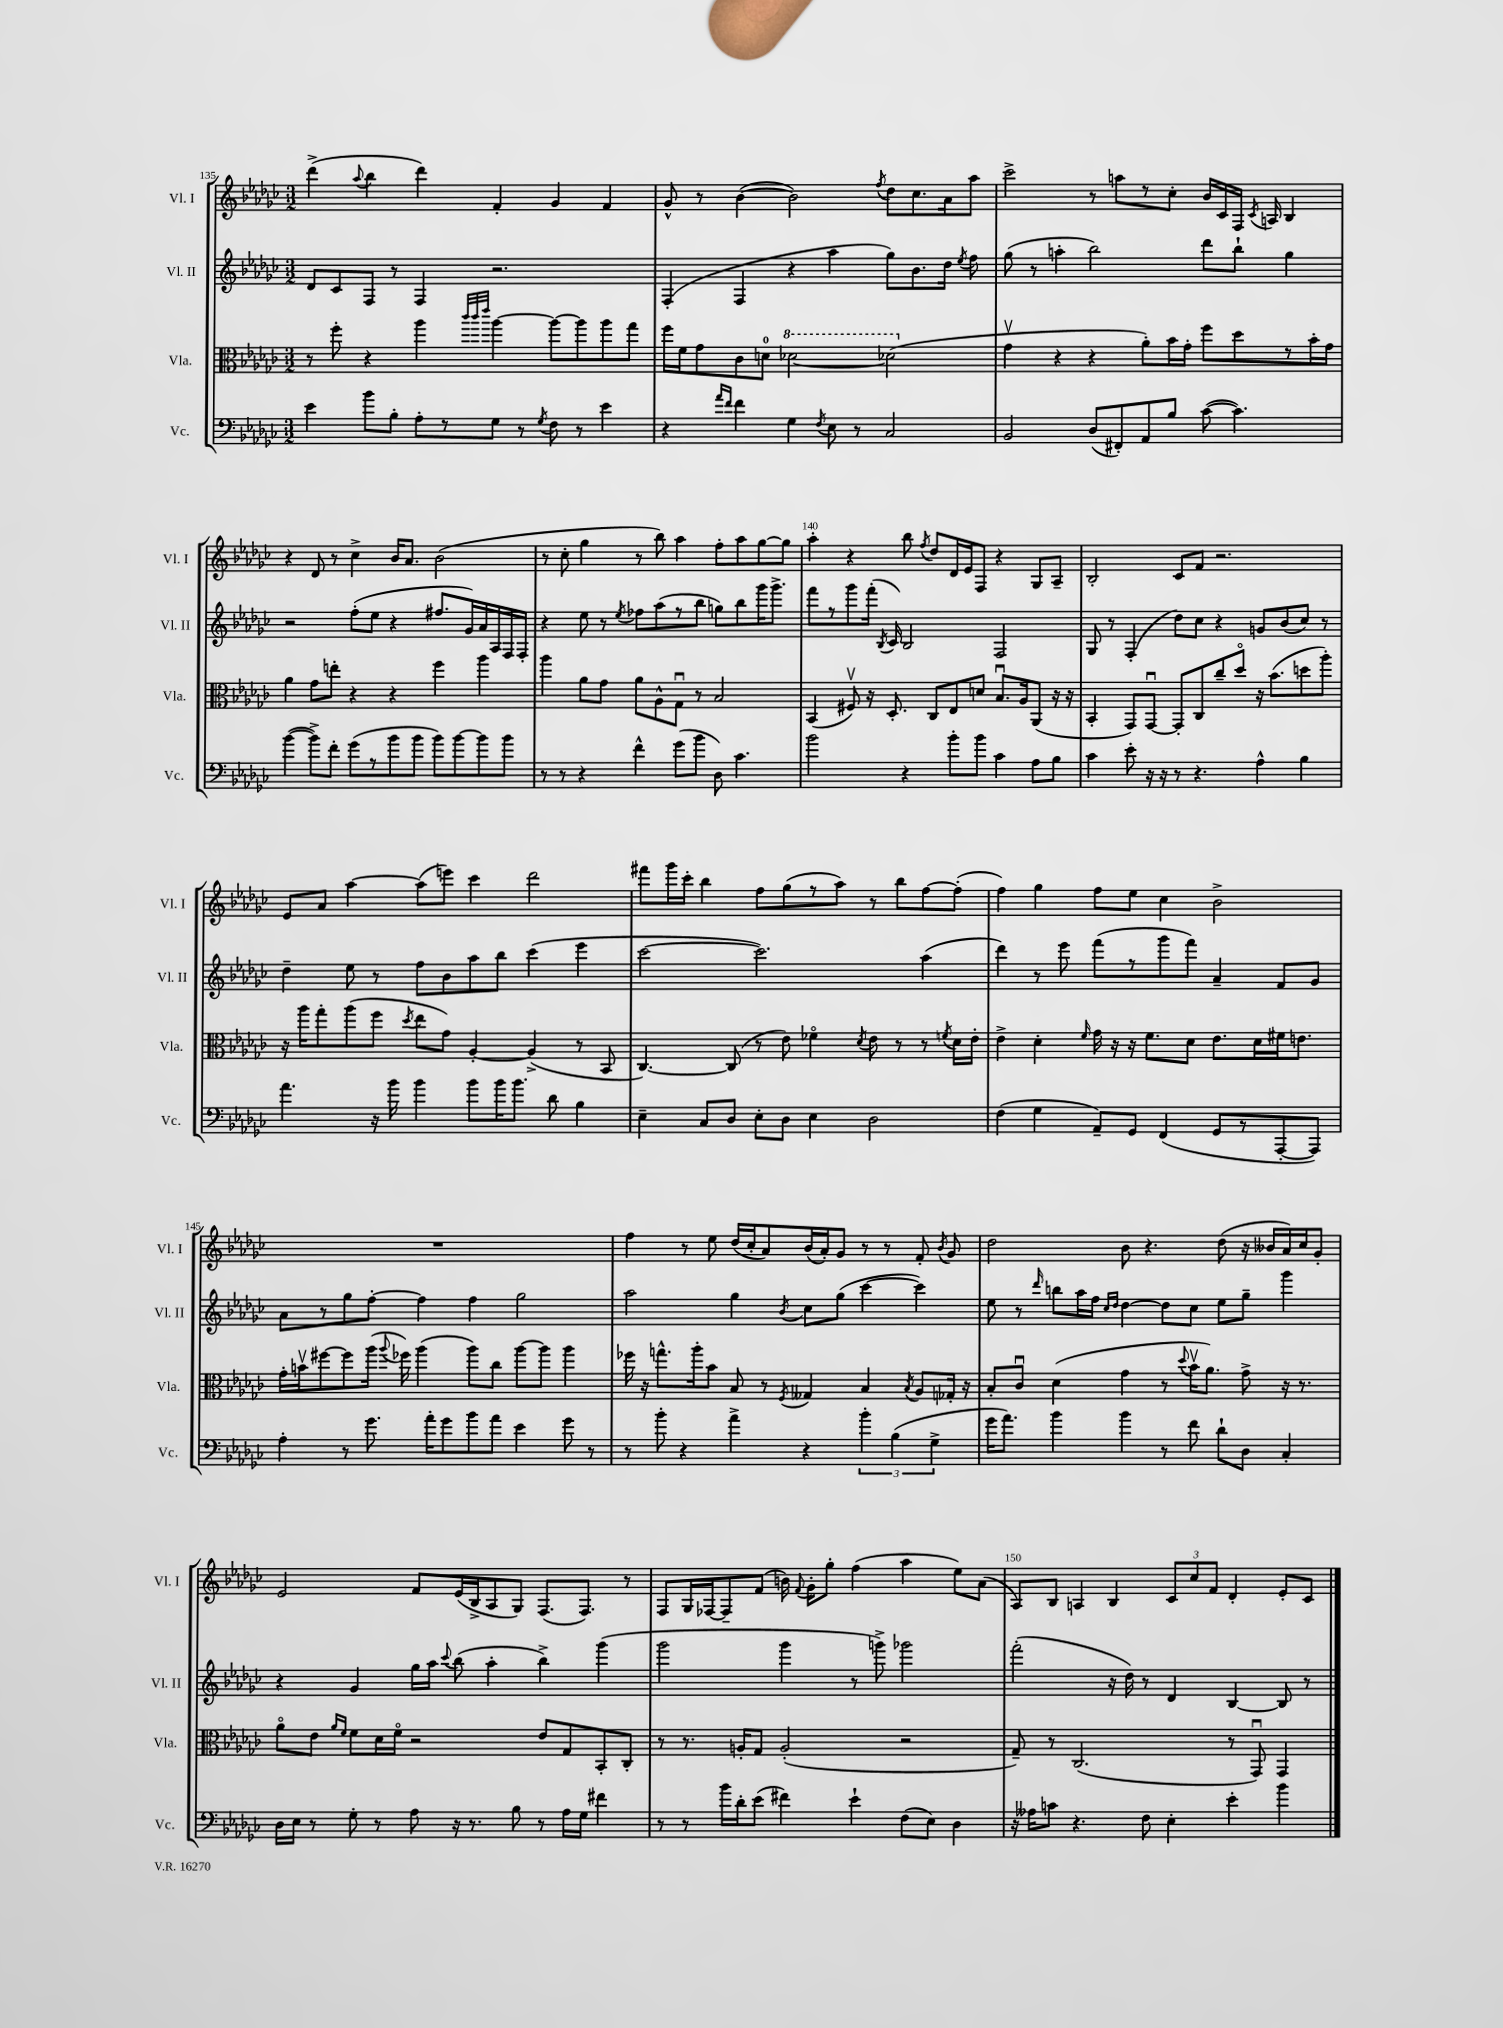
<<
\new StaffGroup <<
\new Staff = "s0" \with { instrumentName = "Vl. I" shortInstrumentName = "Vl. I" } {
    \clef treble \key ges \major \numericTimeSignature \time 3/2
    \autoBeamOff des'''4->( \appoggiatura { aes''8 } bes''4 des'''4) f'4-. ges'4 f'4 |
    ges'8-^ r8 bes'4~( bes'2) \acciaccatura { f''8 } des''8[ ces''8. aes'16 aes''8] |
    ces'''2-> r8 a''8[ r8 ces''8]-. bes'16[ ces'16 f16] \acciaccatura { ces'8 } a16 bes4 |
    r4 des'8 r8 ces''4-> bes'16[ aes'8.] bes'2( |
    r8 ces''8-. ges''4 r8 bes''8) aes''4 f''8[-. aes''8 ges''8~ ges''8] |
    aes''4-. r4 bes''8 \acciaccatura { f''8 } des''8[ des'16 ees'16 f8] r4 ges8[ aes8]-- |
    bes2-. ces'8[ f'8] r2. |
    ees'8[ aes'8] aes''4~ aes''8[( e'''8]) ces'''4 des'''2 |
    fis'''8[ ges'''16 ces'''16]-. bes''4 f''8[ ges''8( r8 aes''8]) r8 bes''8[ f''8~ f''8]-.( |
    f''4) ges''4 f''8[ ees''8] ces''4 bes'2-> |
    R1. |
    f''4 r8 ees''8 des''16[( ces''16-. aes'8) bes'16( aes'16-.) ges'8] r8 r8 f'8-. \acciaccatura { bes'8 } ges'8 |
    des''2 bes'8 r4. des''8( r16 beses'16[ aes'16) ces''16 ges'8]-. |
    ees'2 f'8[ ees'16( bes16-> aes8 ges8]) f8.[( f8.]) r8 |
    f8[ ges16 fes16~ fes8-- f'8]( b'16) \appoggiatura { f'8 } ges'16[-. ges''8]-. f''4( aes''4 ees''8[) aes'8]( |
    aes8[) bes8] a4 bes4 \tuplet 3/2 { ces'8[ ces''8 f'8] } des'4-. ees'8[-. ces'8] \bar "|." |
}
\new Staff = "s1" \with { instrumentName = "Vl. II" shortInstrumentName = "Vl. II" } {
    \clef treble \key ges \major \numericTimeSignature \time 3/2
    \autoBeamOff des'8[ ces'8 f8] r8 f4 r2. |
    f4-.( f4 r4 aes''4 ges''8[) bes'8. des''16] \acciaccatura { ees''8 } f''8 |
    ges''8( r8 a''4-. bes''2) des'''8[ bes''8]-! ges''4 |
    r2 f''8[-.( ees''8] r4 fis''8.[ ges'16) aes'16 aes16 f16 f16]-. |
    r4 ees''8 r8 \acciaccatura { ees''8 } fes''8[ aes''8( r8 bes''8] g''8[) bes''8 ges'''16 ges'''8.]-> |
    f'''8[ r8 ges'''8 f'''16]-.( \acciaccatura { bes8 } ces'16) bes2 f2 |
    ges8 r8 f4-.( des''8[) ces''8] r4 g'8[ bes'8( ces''8]) r8 |
    des''4-- ees''8 r8 f''8[ bes'8 aes''8 bes''8] ces'''4( ees'''4 |
    ces'''2~ ces'''2.) aes''4( |
    des'''4) r8 ees'''8 f'''8[( r8 ges'''8 f'''8]) aes'4-- f'8[ ges'8] |
    aes'8[ r8 ges''8 f''8]~-. f''4 f''4 ges''2 |
    aes''2 ges''4 \acciaccatura { bes'8 } ces''8[ ges''8]( ces'''4~ ces'''4) |
    ees''8 r8 \grace { des'''16 } b''8[ aes''16 f''16] \grace { ces''16[ des''16] } des''4~ des''8[ ces''8] ees''8[ ges''8]-- ges'''4 |
    r4 ges'4 ges''16[ aes''16] \appoggiatura { ces'''8 } bes''8( aes''4-. bes''4->) ges'''4( |
    ges'''2 ges'''4 r8 g'''8->) ges'''2 |
    f'''2-.( r16 des''16) r8 des'4 bes4~ bes8 r8 \bar "|." |
}
\new Staff = "s2" \with { instrumentName = "Vla." shortInstrumentName = "Vla." } {
    \clef alto \key ges \major \numericTimeSignature \time 3/2
    \autoBeamOff r8 f''8-. r4 aes''4 \grace { ces'''32[ ces'''32 ees'''32] } aes''4~ aes''8[~ aes''8 aes''8 ges''8] |
    f''16[ f'16 ges'8 ces'8 d'8]-0 \ottava #1 des''!2~ des''!2( \ottava #0 |
    ges'4\upbow r4 r4 aes'8[-.) bes'16 ges'16]-. f''8[ des''8 r8 bes'16-. ges'16] |
    aes'4 ges'8[ e''8]-. r4 r4 f''4 aes''4 |
    aes''4 aes'8[ ges'8] aes'8[ aes8-^ ges8]\downbow r8 bes2 |
    bes,4( fis8\upbow) r16 des8.-. ces8[ ees8 d'8] bes8.[\downbow aes16 aes,8]( r16 r16 |
    bes,4-. ges,8[) ges,8]~\downbow ges,8[-. ces8 ces''8-- des''8]\flageolet r16 bes'8.[( d''8 aes''8]-.) |
    r16 aes''16[ ges''8-. aes''8( f''8] \acciaccatura { des''8 } ees''8[ ges'8]) aes4~-. aes4->( r8 bes,8 |
    ces4.~) ces8( r8 ees'8) fes'4\flageolet \acciaccatura { des'8 } ees'8 r8 r8 \acciaccatura { f'8 } des'16[ ees'16]-. |
    ees'4-> des'4-. \grace { f'16 } ges'16 r16 r16 f'8.[ des'8] ees'8.[ des'16 fis'16 e'8.] |
    ges'16[-. b'16\upbow fis''8~ fis''8 aes''16]( \appoggiatura { aes''8 } fes''16) aes''4( aes''8[) ces''8] aes''8[~ aes''8] aes''4 |
    fes''16 r16 g''8.[-^ aes''16-. bes'8] bes8 r8 \acciaccatura { f8 } geses4 bes4 \acciaccatura { bes8 } aes8[ ges16]-. r16 |
    bes8[-. ces'8]\downbow des'4( ges'4 r8 \appoggiatura { des''8 } bes'16[\upbow aes'8.]) ges'8-> r16 r8. |
    aes'8[\flageolet ees'8] \grace { aes'16[ f'16] } f'8[ des'16 f'16]\flageolet r2 ees'8[ ges8 bes,8-. ces8]-. |
    r8 r8. a16[-. ges8] a2-.( r2 |
    ges8--) r8 ces2.( r8 ges,8\downbow) ges,4 \bar "|." |
}
\new Staff = "s3" \with { instrumentName = "Vc." shortInstrumentName = "Vc." } {
    \clef bass \key ges \major \numericTimeSignature \time 3/2
    \autoBeamOff ees'4 bes'8[ bes8]-. aes8[-. r8 ges8] r8 \acciaccatura { ges8 } f8 r8 ees'4 |
    r4 \grace { aes'16[ f'16] } f'4 ges4 \acciaccatura { f8 } ees8 r8 ces2 |
    bes,2 des8[( fis,8-.) aes,8 bes8] ces'8~( ces'4.) |
    bes'4~( bes'8[->) f'8]-. ges'8[( r8 bes'8 bes'8] bes'8[) bes'8~ bes'8 bes'8] |
    r8 r8 r4 f'4-^ ges'8[( bes'8] des8) ces'4. |
    bes'2 r4 bes'8[-. bes'8] ces'4 aes8[ bes8] |
    ces'4 ees'8-. r16 r16 r8 r4. aes4-^ bes4 |
    aes'4. r16 bes'16 bes'4 bes'8[ bes'16 bes'8.] des'8 bes4 |
    ees4-- ces8[ des8] ees8[-. des8] ees4 des2 |
    f4( ges4 aes,8[--) ges,8] f,4( ges,8[ r8 aes,,8~-. aes,,8]) |
    aes4-. r8 ges'8. aes'16[-. ges'8 bes'8 aes'8] ees'4 ges'8 r8 |
    r8 bes'8-. r4 aes'4-> r4 \tuplet 3/2 { bes'4-. bes4( ges4-> } |
    ges'16[ aes'8.]) bes'4 bes'4 r8 f'8 des'8[-! des8] ces4-. |
    des16[ ees16] r8 ges8-. r8 aes8 r16 r8. bes8 r8 aes16[ ges16] fis'4 |
    r8 r8 bes'16[ des'16-. ees'8]( fis'4) ees'4-! f8[( ees8]) des4 |
    r16 aeses16[ c'8] r4. f8 ees4-. ees'4-. bes'4 \bar "|." |
}
>>
>>
\layout { \context { \Score currentBarNumber = #135 \override BarNumber.break-visibility = ##(#f #t #t) barNumberVisibility = #(every-nth-bar-number-visible 5) } }
